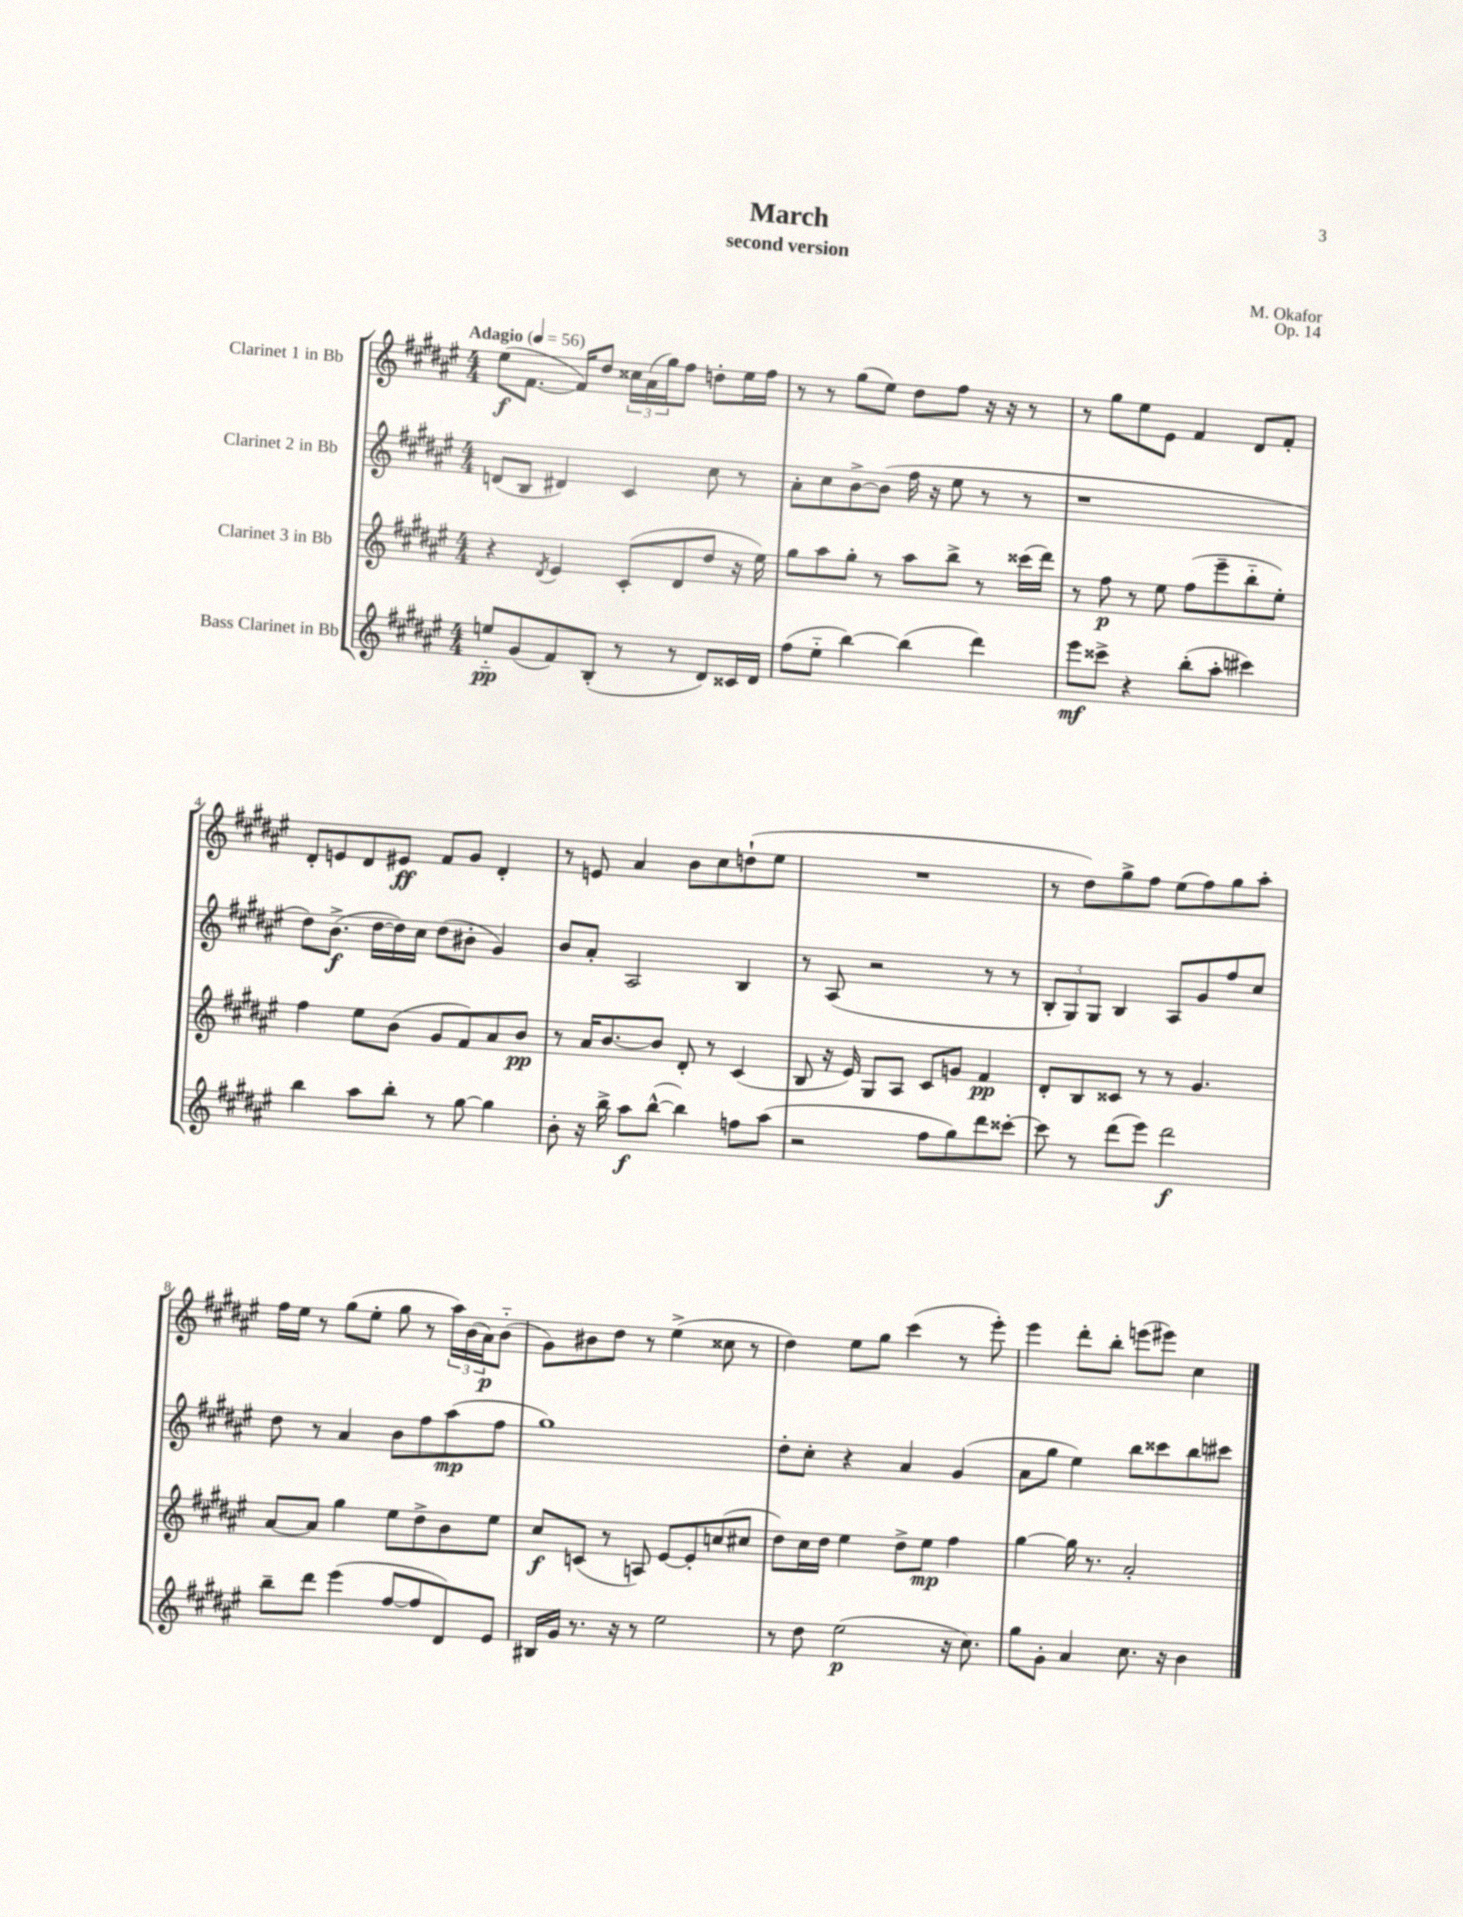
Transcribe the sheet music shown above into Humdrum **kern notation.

**kern	**dynam	**kern	**dynam	**kern	**dynam	**kern	**dynam
*part4	*part4	*part3	*part3	*part2	*part2	*part1	*part1
*staff4	*staff4	*staff3	*staff3	*staff2	*staff2	*staff1	*staff1
*I"Bass Clarinet in Bb	*	*I"Clarinet 3 in Bb	*	*I"Clarinet 2 in Bb	*	*I"Clarinet 1 in Bb	*
*clefG2	*	*clefG2	*	*clefG2	*	*clefG2	*
*k[f#c#g#d#a#e#]	*	*k[f#c#g#d#a#e#]	*	*k[f#c#g#d#a#e#]	*	*k[f#c#g#d#a#e#]	*
*M4/4	*	*M4/4	*	*M4/4	*	*M4/4	*
*MM56	*	*MM56	*	*MM56	*	*MM56	*
=1	=1	=1	=1	=1	=1	=1	=1
!	!	!	!	!	!	!LO:TX:a:B:t=Adagio	!
8een/L	pp	4r	.	(8dn/L	.	(8ee#\L	f
(8g#/	.	.	.	8B/J	.	[8.f#\J	.
.	.	8qd#/	.	.	.	.	.
8f#/)	.	4e#/	.	4d#X/)	.	.	.
.	.	.	.	.	.	16f#/KL])	.
(8B'/J	.	.	.	.	.	8dd#/J	.
8r	.	(8c#'/L	.	4c#/	.	24cc##X\LL	.
.	.	.	.	.	.	(24a#\	.
.	.	.	.	.	.	24gg#\J)	.
8r	.	8d#/	.	.	.	8ff#\J	.
8d#/L)	.	8dd#/J	.	8cc#\	.	8ddn'\L	.
16c##X/L	.	16r	.	8r	.	16ee#\L	.
16d#/JJ	.	16ee#\)	.	.	.	16ff#\JJ	.
=2	=2	=2	=2	=2	=2	=2	=2
(8ff#\L	.	8gg#\L	.	8a#'\L	.	8r	.
8ee#\J	.	8aa#\	.	8cc#\	.	8r	.
[4bb\)	.	8gg#'\J	.	[8b^\	.	(8gg#\L	.
.	.	8r	.	(8b\J]	.	8ee#\J)	.
(4bb\]	.	8aa#\L	.	16ff#\	.	8dd#\L	.
.	.	.	.	16r	.	.	.
.	.	8bb^\J	.	8ee#\	.	8ff#\J	.
4ddd#\)	.	8r	.	8r	.	16r	.
.	.	.	.	.	.	16r	.
.	.	(16ccc##X\LL	.	8r	.	8r	.
.	.	16ddd#\JJ)	.	.	.	.	.
=3	=3	=3	=3	=3	=3	=3	=3
8eee#\L	mf	8r	.	1r	.	8r	.
8ccc##X^\J	.	8ff#\	p	.	.	8gg#\L	.
4r	.	8r	.	.	.	8ee#\	.
.	.	8ee#\	.	.	.	8e#\J	.
(8bb'\L	.	(8ff#\L	.	.	.	4f#/	.
8aa#'\J	.	8eee#~\	.	.	.	.	.
4ccc#X\)	.	8bb\	.	.	.	8d#/L	.
.	.	8ee#'\J)	.	.	.	8f#'/J	.
!!LO:LB:g=z
=4	=4	=4	=4	=4	=4	=4	=4
4bb\	.	4ff#\	.	8dd#\L)	.	8d#'/L	.
.	.	.	.	(8.b^\J	f	8en/	.
8aa#\L	.	8ee#\L	.	.	.	8d#/	.
.	.	.	.	[16dd#\LL	.	.	.
8bb'\J	.	(8b\J	.	16dd#\])	.	8e#X/J	ff
.	.	.	.	16cc#\JJ	.	.	.
8r	.	8g#/L	.	(8dd#\L	.	8f#/L	.
[8gg#\	.	8f#/)	.	8b#X'\J	.	8g#/J	.
4gg#\]	.	8a#/	.	4g#/)	.	4d#'/	.
.	.	8b/J	pp	.	.	.	.
=5	=5	=5	=5	=5	=5	=5	=5
8b'\	.	8r	.	8b/L	.	8r	.
16r	.	16a#/KL	.	8a#'/J	.	8en/	.
16bb^\	.	[8.b/	.	.	.	.	.
8aa#\L	f	.	.	2A#/	.	4a#/	.
([8bb^^\J	.	8b/J]	.	.	.	.	.
4bb\])	.	8d#'/	.	.	.	8b\L	.
.	.	8r	.	.	.	8cc#\	.
8ffn\L	.	(4c#/	.	4B/	.	(8ddn`\	.
(8aa#\J	.	.	.	.	.	8ee#\J	.
=6	=6	=6	=6	=6	=6	=6	=6
2r	.	8B/	.	8r	.	1r	.
.	.	16r	.	(8A#/	.	.	.
.	.	16e#/)	.	.	.	.	.
.	.	8G#/L	.	2r	.	.	.
.	.	8A#/J	.	.	.	.	.
8ff#\L	.	8c#/L	.	.	.	.	.
8gg#\)	.	8gn/J	.	.	.	.	.
8ddd#\	.	4f#/	pp	8r	.	.	.
[8ccc##X'\J	.	.	.	8r	.	.	.
=7	=7	=7	=7	=7	=7	=7	=7
8ccc##\]	.	8d#'/L	.	12B'/L	.	8r	.
.	.	.	.	12G#/)	.	.	.
8r	.	8B/	.	.	.	8dd#\L)	.
.	.	.	.	12G#/J	.	.	.
(8ddd#\L	.	8c##X/J	.	4B/	.	8gg#^\	.
8eee#\J)	.	8r	.	.	.	8ff#\J	.
2ddd#\	f	8r	.	8A#/L	.	(8ee#\L	.
.	.	4.g#/	.	8g#/	.	8ff#\)	.
.	.	.	.	8ff#/	.	8gg#\	.
.	.	.	.	8cc#/J	.	8aa#'\J	.
!!LO:LB:g=z
=8	=8	=8	=8	=8	=8	=8	=8
8bb~\L	.	[8a#/L	.	8dd#\	.	16ff#\LL	.
.	.	.	.	.	.	16ee#\JJ	.
8ddd#\J	.	8a#/J]	.	8r	.	8r	.
(4eee#\	.	4gg#\	.	4a#/	.	(8gg#\L	.
.	.	.	.	.	.	8ee#'\J	.
[8ff#/L	.	8ee#\L	.	8b\L	.	8gg#\	.
8ff#/]	.	8dd#^\	.	8ff#\	.	8r	.
8d#/)	.	8b\	.	(8aa#\	mp	24aa#\LL)	.
.	.	.	.	.	.	(24b\	.
.	.	.	.	.	.	24a#\J)	p
8e#/J	.	8ee#\J	.	8ff#\J	.	(8b\J	.
=9	=9	=9	=9	=9	=9	=9	=9
16B#X/LL	.	8cc#/L	f	1gg#)	.	8g#\L)	.
16g#/JJ	.	.	.	.	.	.	.
8.r	.	(8cn/J	.	.	.	8b#X\	.
.	.	8r	.	.	.	8dd#\J	.
16r	.	.	.	.	.	.	.
8r	.	8An/)	.	.	.	8r	.
2ee#\	.	[8e#/L	.	.	.	(4ee#^\	.
.	.	8e#'/]	.	.	.	.	.
.	.	(8ccn/	.	.	.	8cc##X\	.
.	.	8cc#X/J	.	.	.	8r	.
=10	=10	=10	=10	=10	=10	=10	=10
8r	.	8dd#\L)	.	8dd#'\L	.	4dd#\)	.
8dd#\	.	16cc#\L	.	8cc#'\J	.	.	.
.	.	16dd#\JJ	.	.	.	.	.
(2ee#\	p	4ee#\	.	4r	.	8ee#\L	.
.	.	.	.	.	.	8gg#\J	.
.	.	8dd#^\L	.	4a#/	.	(4ccc#\	.
.	.	8ee#\J	mp	.	.	.	.
16r	.	4ff#\	.	(4g#/	.	8r	.
8.cc#\)	.	.	.	.	.	.	.
.	.	.	.	.	.	8eee#'\)	.
=11	=11	=11	=11	=11	=11	=11	=11
8gg#\L	.	[4gg#\	.	8a#\L	.	4eee#\	.
8g#'\J	.	.	.	8gg#\J	.	.	.
4a#/	.	16gg#\]	.	4ee#\)	.	8ddd#'\L	.
.	.	8.r	.	.	.	.	.
.	.	.	.	.	.	8bb'\J	.
8.cc#\	.	2a#'/	.	8bb\L	.	(8eeen\L	.
.	.	.	.	8ccc##X\	.	8eee#X\J)	.
16r	.	.	.	.	.	.	.
4b\	.	.	.	8bb\	.	4cc#\	.
.	.	.	.	8ccc#X\J	.	.	.
==	==	==	==	==	==	==	==
*-	*-	*-	*-	*-	*-	*-	*-
